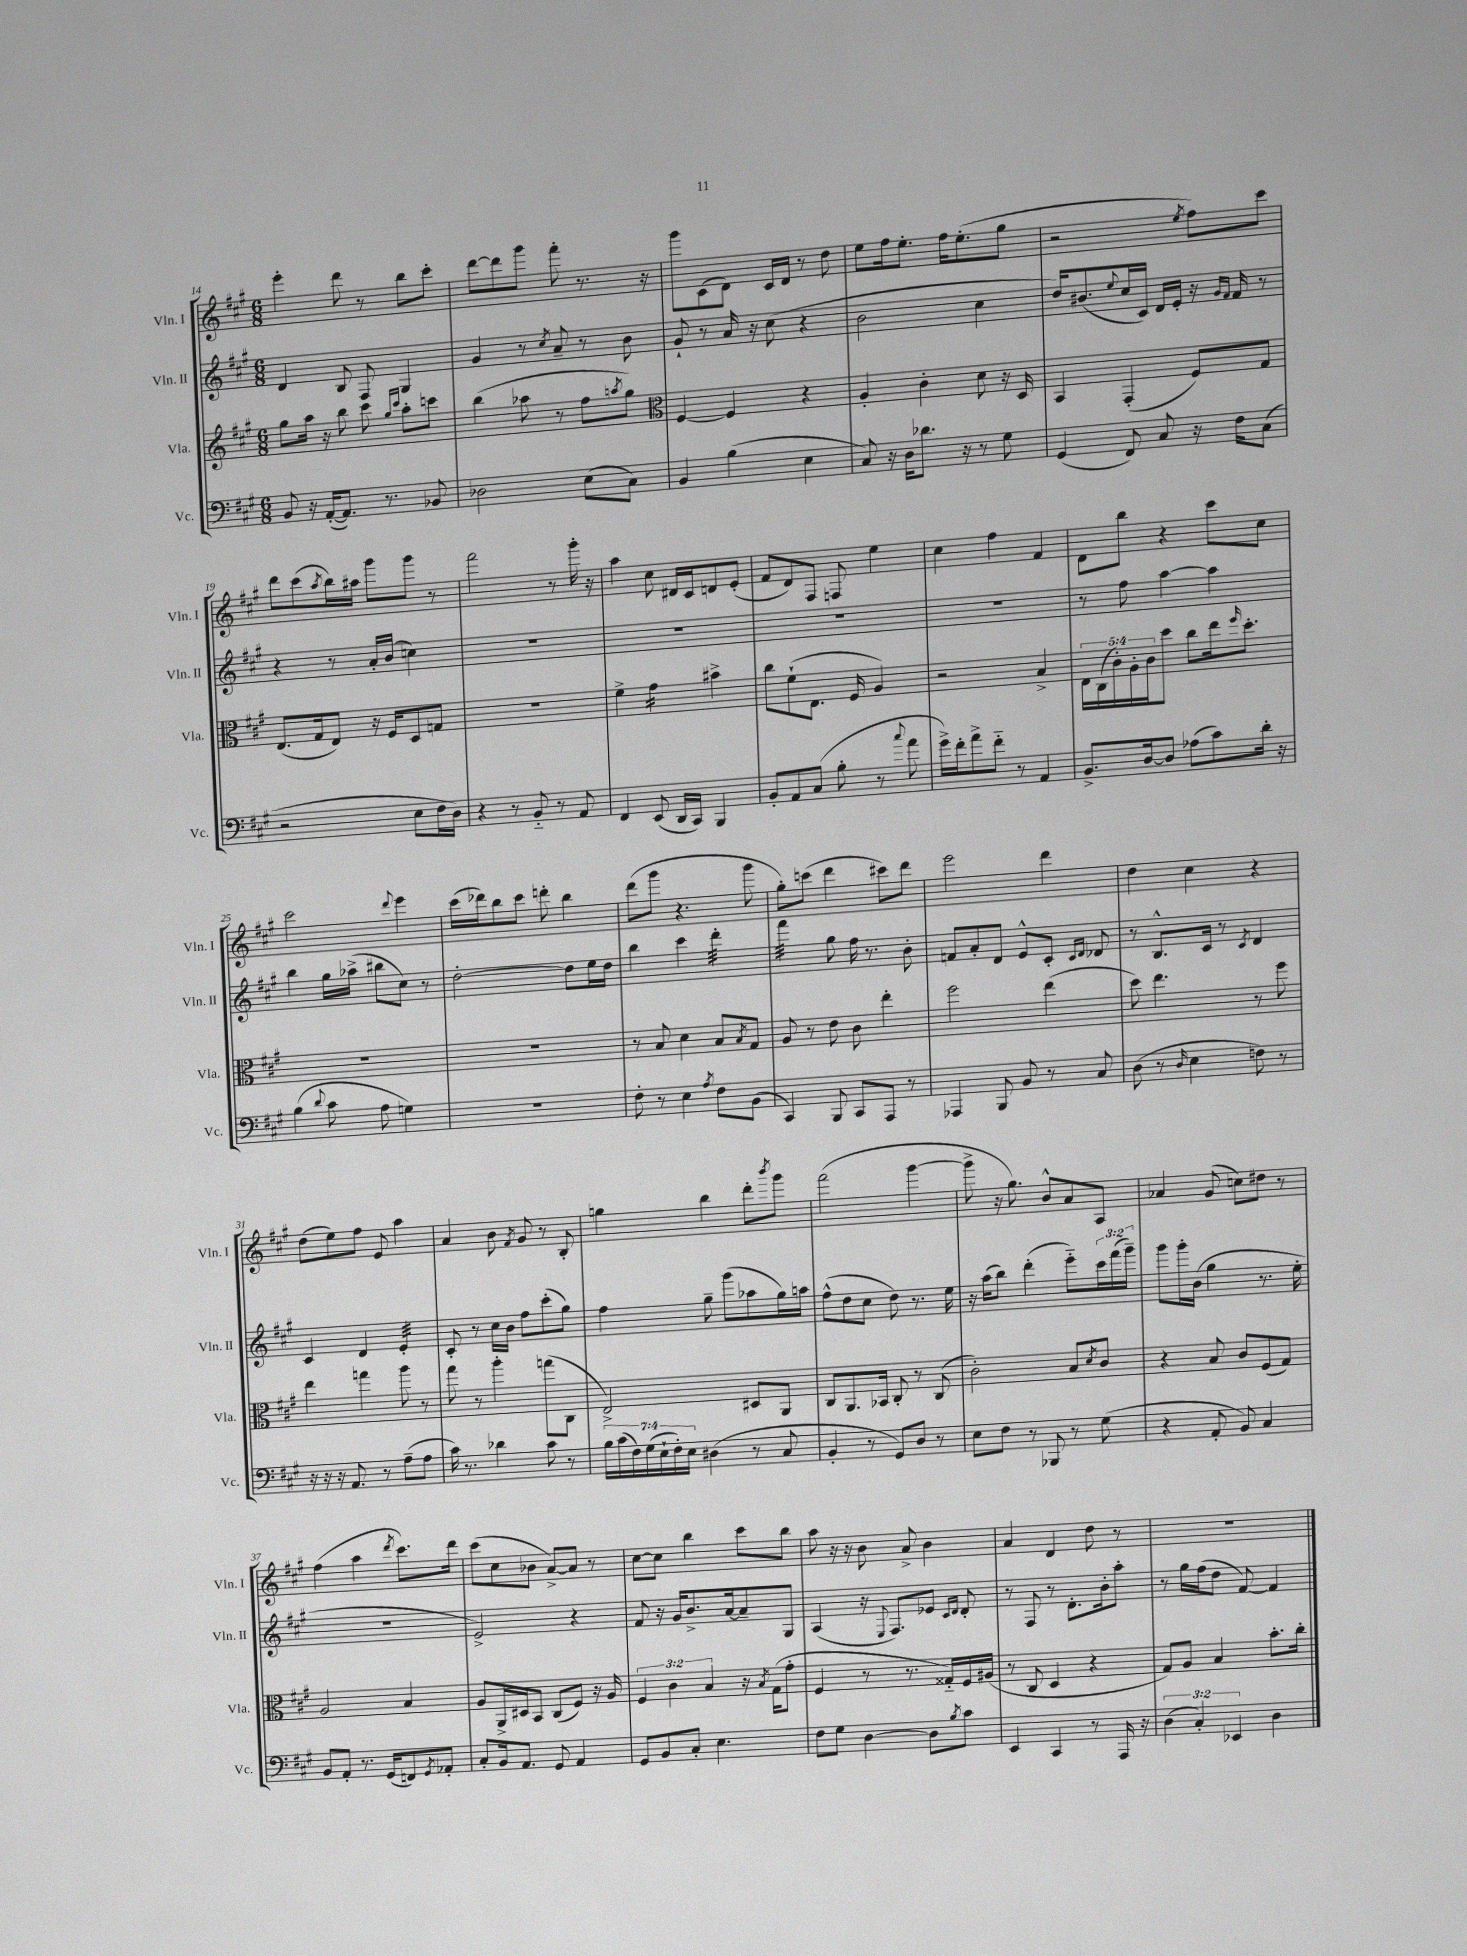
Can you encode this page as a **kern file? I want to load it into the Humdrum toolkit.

**kern	**kern	**kern	**kern
*staff4	*staff3	*staff2	*staff1
*clefF4	*clefG2	*clefG2	*clefG2
*k[f#c#g#]	*k[f#c#g#]	*k[f#c#g#]	*k[f#c#g#]
*M6/8	*M6/8	*M6/8	*M6/8
8BB	8gg#	4d	4eee'
16r	16aa	.	.
([16AA'	16r	.	.
8.AA])	8bb	8B	8ddd
.	8ccc#	8F#	8r
8.r	.	.	.
.	16qqgg#	.	.
.	16qqccc#	.	.
.	8aa'	4G#	8bb
8BB-	8ccc	.	8ccc#'
=	=	=	=
2D-	(4bb	4g#	[8ddd
.	.	.	8ddd]
.	8aa-	8r	8ggg#
.	.	8qcc#	.
.	8r	8a~	8fff#'
(8E	8ff#	8r	8.r
.	8qaa	.	.
8C#)	8gg#)	8b	.
.	.	.	16r
=	=	=	=
*	*clefC3	*	*
4BB	[4F#	8g#`	8ggg#
.	.	8r	(8c#
(4B	4F#]	16a	8d)
.	.	16r	.
.	.	(8cc#	16c#
.	.	.	16d
4E	4r	4r	8r
.	.	.	8dd
=	=	=	=
8C#)	4A'	2b	8ee
16r	.	.	16ff#
16D	.	.	8.ee'
8.d-	4c#'	.	.
.	.	.	16ff#
16r	.	.	(8.ee'
8r	8d	4cc#	.
8G#	16r	.	8gg#
.	16D	.	.
=	=	=	=
(4GG#	4BB	16dd)	2r
.	.	(8.b#	.
.	.	8qqee	.
8FF#)	(4GG#'	16cc#	.
.	.	16c#)	.
8C#	.	16d	.
.	.	16e'	.
.	.	.	8qee
16r	8F#)	16r	8ff#)
.	.	16qqg#	.
.	.	16qqf#	.
16F#	.	16f#	.
(8C#	8G#	8r	8ccc#
=	=	=	=
2r	(8.E	4r	8ddd
.	.	.	(8ccc#
.	16G#	.	.
.	.	.	8qaa
.	8E)	8r	16bb)
.	.	.	16aa#
.	16r	16a'	8ggg#
.	16F#	(16b	.
8E	8D	4cc)	8ggg#
16F#	8G	.	8r
16D)	.	.	.
=	=	=	=
4r	2.r	2.r	2fff#
8r	.	.	.
8BB'~	.	.	.
8r	.	.	8r
8AA	.	.	16ggg#'
.	.	.	16r
=	=	=	=
4FF#	4f#^	2.r	4aa
(8EE	4g#	.	8cc#
16DD	.	.	16d#
16CC#)	.	.	16c#
4BBB	4b#^	.	8d
.	.	.	(8e'
=	=	=	=
8BB'	8cc#	2.r	8f#
8AA	(8f#`	.	8d)
(8C#	8.E	.	8F#
8B'	.	.	8F
.	16F#	.	.
8r	4A)	.	4ee
8qqcc#	.	.	.
8a	.	.	.
=	=	=	=
16g#^)	2r	2.r	4cc#
16f#'	.	.	.
8a^	.	.	.
8f#'~	.	.	4ff#
8r	.	.	.
4AA	4B^	.	4f#
=	=	=	=
8.BB^	20E	8r	8d
.	(20C#	.	.
.	20c#')	.	.
.	.	8ff#	8bb
.	20A'	.	.
[16D	.	.	.
.	20c#	.	.
8D]	8dd	[4aa	4r
(8A-	8cc#	.	.
8c#)	16ee	4aa]	8ccc#
.	16qqff#	.	.
.	8.dd'	.	.
16d'	.	.	8cc#
16r	.	.	.
=	=	=	=
(4B	2.r	4bb	2ccc#
8qqd	.	.	.
8c#	.	16gg#	.
.	.	(16aa-^	.
8A	.	8bb#	.
.	.	.	8qqddd
4G)	.	8cc#)	4eee
.	.	8r	.
=	=	=	=
2.r	2.r	[2dd'	(16ccc#
.	.	.	16ddd-)
.	.	.	8bb
.	.	.	8ccc#
.	.	.	8ddd'
.	.	8dd]	4bb
.	.	16ee	.
.	.	16dd	.
=	=	=	=
8F#'	8r	4bb	(8ddd
8r	8B	.	8ggg#
4E	4d	4ccc#	4.r
8qA	.	.	.
8F#	8B	4ddd'	.
.	8qB	.	.
(8BB	8G#	.	8ggg#
=	=	=	=
4CC#)	8A	4fff#	8gg#')
.	8r	.	(8ccc
8BBB	8e	8gg#	4ddd
8CC#	8c#	16ff#	.
.	.	8.r	.
8AAA	4ee'	.	8ccc#)
8r	.	8b'	8ddd
=	=	=	=
4AAA-	2ff#	8f	2eee
.	.	8a'	.
8BBB	.	8d	.
8BB	.	8e^^	.
8r	(4ee	8c#'	4ddd
.	.	16qqc#	.
.	.	16qqd	.
8C#	.	8d-	.
=	=	=	=
(8D	8dd)	8r	4dd
8r	4.ee	8.B^^	.
16qqD	.	.	.
4E	.	.	4cc#
.	.	16c#	.
.	.	8r	.
.	.	8qc#	.
8F)	8r	4d	4r
8r	8ff#	.	.
=	=	=	=
16r	4ee	4c#	(8dd
16r	.	.	.
16r	.	.	8ee)
8.AA	.	.	.
.	4gg	4d	8ff#
8r	.	.	8e
(8A~	8aa	4e'	4aa
8A	8r	.	.
=	=	=	=
16c#)	8gg#	8c#'	4a
8.r	.	.	.
.	8r	8r	.
4d-	4aa'	16cc#	8b
.	.	16b	.
.	.	.	8qf#
.	.	8ff#	8g#
8c#	(8gg	(8ccc#'	8r
8r	8C#	8gg#)	8B'
=	=	=	=
28B	2E^)	4ff#	4gg
(28c#	.	.	.
28F#)	.	.	.
(28G#	.	.	.
28E`	.	.	.
28F#')	.	.	.
28E	.	.	.
(4D#	.	8gg#~	4bb
.	.	(8ggg#	.
8r	8D#	8aa-	8ddd'
.	.	.	8qbbb
8C#	8AA	16gg#)	8ggg#
.	.	16aa	.
=	=	=	=
4BB'	8C#	(8ff#^^	(2fff#
.	8.AA	8dd	.
8r	.	8cc#	.
.	16BB-	.	.
8GG#)	8C#'	8dd)	.
8D	8r	8.r	[4ggg#
8r	(8C#	.	.
.	.	16ee	.
=	=	=	=
8E	2c#')	16r	8ggg#^]
.	.	(16aa	.
8F#	.	8bb)	16r
.	.	.	8.gg#)
8r	.	(4ddd'	.
8BBB-	.	.	8b^^
8r	8B	8eee'~)	8a
.	8qd	.	.
(8G#	8c#	24ccc#	8A
.	.	(24fff#	.
.	.	24ggg#~)	.
=	=	=	=
4r	4r	8ggg#	4a-
.	.	16ggg#'	.
.	.	(16b	.
8AA'	8B	4gg#	(8g#
8BB)	8c#	.	8cc)
4C#	(8F#	8.r	8dd#
.	8G#)	.	8r
.	.	16ee'	.
=	=	=	=
8BB	2A	2.r	(4ff#
8AA'	.	.	.
8.r	.	.	4aa
(16GG#	.	.	.
.	.	.	8qddd
8FF)	4B	.	8.ccc#)
8qGG#	.	.	.
8AA-'	.	.	.
.	.	.	16ddd
=	=	=	=
8C#'	8A	2e^)	(8ccc#
16BB	16AA^	.	8cc#
8.AA	16D#	.	.
.	8BB	.	8b-
8GG#	(8C#	.	[8a^)
4AA	8F#)	4r	8a]
.	16r	.	8r
.	16A	.	.
=	=	=	=
8GG#	6F#	8f#	[8cc#
8BB	.	16r	8cc#]
.	6c#	.	.
.	.	16g#	.
8C#'	.	8.b^	4bb
.	6B	.	.
4.E	.	.	.
.	.	[16a	.
.	16r	8a~]	8ccc#
.	8qB	.	.
.	(16G#	.	.
.	8g#'	8G#	8bb
=	=	=	=
8F#	4F#	(4A	8aa
8G#	.	.	16r
.	.	.	16r
[4D	8r	16r	8b
.	.	8qqE	.
.	.	8.F#)	.
.	8.r	.	8a^
8D]	.	8e-	4b
.	16G##'~)	.	.
.	.	16qqc#	.
8qB	.	16qqd	.
8c#	16F#	8d'	.
.	(16A#	.	.
=	=	=	=
4EE	8r	8r	4a
.	8C#	8F#	.
4CC#	4D	8r	4d
.	.	8.d'	.
8r	4r	.	8dd
.	.	16b'	.
16AAA	.	8aa'	8r
16r	.	.	.
=	=	=	=
(6D	8G#)	8r	2.r
.	8A	16gg#	.
6C#')	.	.	.
.	.	(16ff#	.
.	4B	8dd	.
6EE-	.	.	.
.	.	[8f#)	.
4D	8.b'	4f#]	.
.	16cc#'	.	.
==	==	==	==
*-	*-	*-	*-
